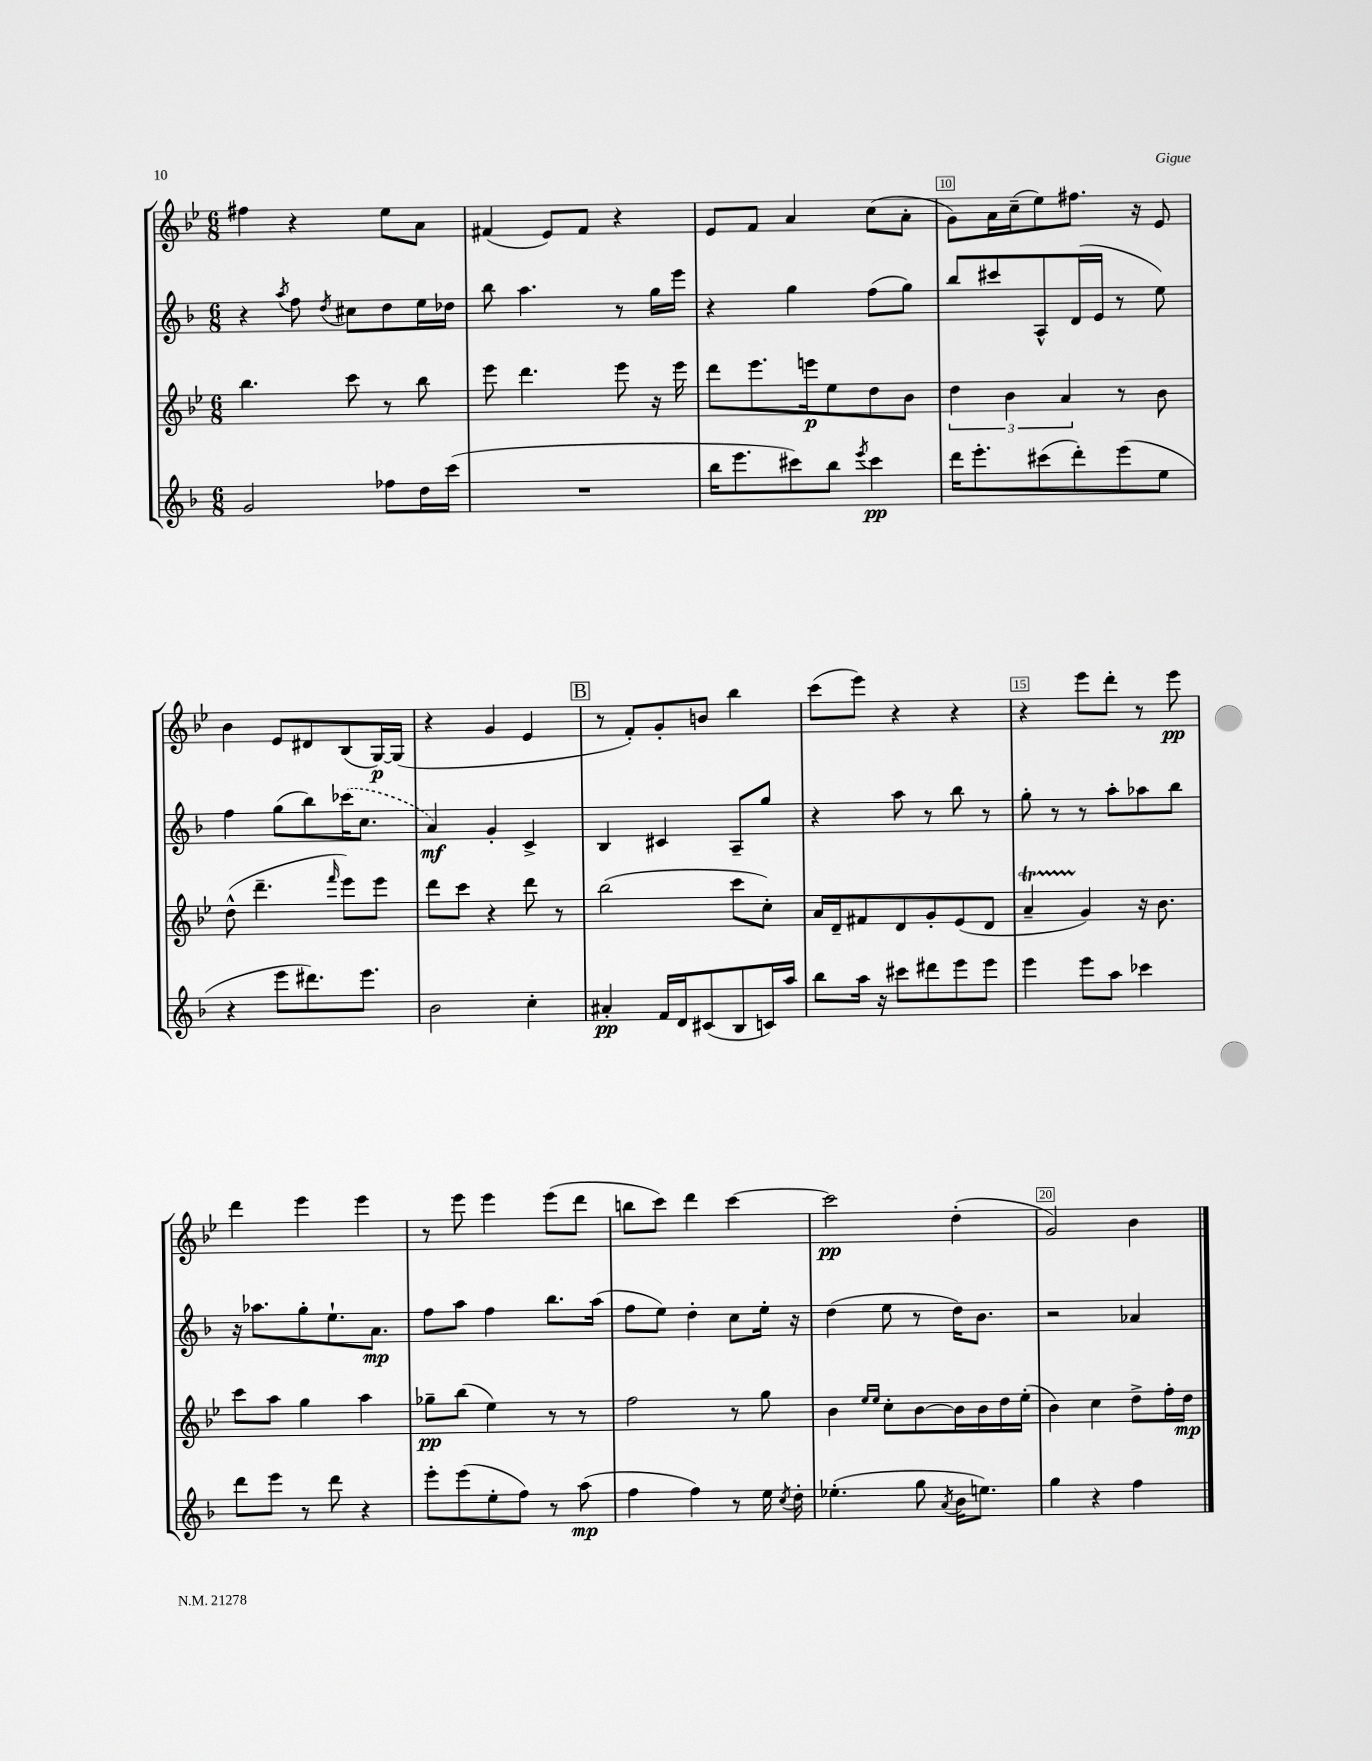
<<
\new StaffGroup <<
\new Staff = "s0" {
    \clef treble \key bes \major \numericTimeSignature \time 6/8
    \autoBeamOff fis''4 r4 ees''8[ a'8] |
    fis'4( ees'8[) fis'8] r4 |
    ees'8[ f'8] a'4 c''8[( a'8]-. |
    g'8[) a'16 c''16--( ees''8) fis''8.] r16 ees'8 |
    bes'4 ees'8[ dis'8 bes8( g16~\p) g16]( |
    r4 g'4 ees'4 |
    \mark \markup { \box "B" } r8 f'8[-.) g'8-. b'8] bes''4 |
    c'''8[( ees'''8]) r4 r4 |
    r4 ees'''8[ d'''8]-. r8 ees'''8\pp |
    d'''4 ees'''4 ees'''4 |
    r8 ees'''8 ees'''4 ees'''8[( d'''8] |
    b''8[ c'''8]) d'''4 c'''4~ |
    c'''2\pp d''4-.( |
    g'2) bes'4 \bar "|." |
}
\new Staff = "s1" {
    \clef treble \key f \major \numericTimeSignature \time 6/8
    \autoBeamOff r4 \acciaccatura { a''8 } f''8 \acciaccatura { d''8 } cis''8[ d''8 e''16 des''16] |
    bes''8 a''4. r8 g''16[ e'''16] |
    r4 g''4 f''8[( g''8]) |
    bes''8[ cis'''8 a8-^ d'16( e'16] r8 e''8) |
    f''4 g''8[( bes''8) \once \slurDashed ces'''16( c''8.] |
    a'4\mf) g'4-. c'4-> |
    \mark \markup { \box "B" } bes4 cis'4 a8[-- g''8] |
    r4 a''8 r8 bes''8 r8 |
    g''8-. r8 r8 a''8[-. aes''8 bes''8] |
    r16 aes''8.[ g''8-. e''8.-! a'8.]\mp |
    f''8[ a''8] f''4 bes''8.[ a''16]( |
    f''8[ e''8]) d''4-. c''8[ e''16]-. r16 |
    d''4( e''8 r8 d''16[) bes'8.] |
    r2 aes'4 \bar "|." |
}
\new Staff = "s2" {
    \clef treble \key bes \major \numericTimeSignature \time 6/8
    \autoBeamOff bes''4. c'''8 r8 bes''8 |
    ees'''8 d'''4. ees'''8 r16 ees'''16 |
    d'''8[ ees'''8. e'''16\p ees''8 d''8 bes'8] |
    \tuplet 3/2 { d''4 bes'4 a'4 } r8 bes'8 |
    d''8-^( d'''4.-- \grace { f'''16 } ees'''8[) ees'''8] |
    d'''8[ c'''8] r4 d'''8 r8 |
    \mark \markup { \box "B" } bes''2( c'''8[ c''8]-.) |
    a'16[ d'16-- fis'8 d'8 g'8-. ees'8( d'8] |
    a'4--\startTrillSpan g'4\stopTrillSpan) r16 bes'8. |
    c'''8[ a''8] g''4 a''4 |
    ges''8[--\pp bes''8]( ees''4) r8 r8 |
    f''2 r8 g''8 |
    bes'4 \grace { ees''16[ ees''16] } c''8[-. bes'8~ bes'16 bes'16 d''16 ees''16]-.( |
    bes'4) c''4 d''8[-> f''16-. d''16]\mp \bar "|." |
}
\new Staff = "s3" {
    \clef treble \key f \major \numericTimeSignature \time 6/8
    \autoBeamOff g'2 fes''8[ d''16 c'''16]( |
    R2. |
    bes''16[ e'''8. cis'''8) bes''8] \acciaccatura { e'''8 } cis'''4\pp |
    d'''16[ e'''8.-. cis'''8( d'''8-.) e'''8( e''8] |
    r4 e'''8[ dis'''8.) e'''8.] |
    bes'2 c''4-. |
    \mark \markup { \box "B" } ais'4-.\pp f'16[ d'16 cis'8( bes8 c'16) a''16] |
    bes''8[ a''16] r16 cis'''8[ dis'''8 e'''8 e'''8] |
    e'''4 e'''8[ a''8] ces'''4 |
    d'''8[ e'''8] r8 d'''8 r4 |
    e'''8[-. e'''8( e''8-. f''8]) r8 a''8\mp( |
    f''4 f''4) r8 e''16 \acciaccatura { c''8 } d''16-. |
    ees''4.-.( g''8 \acciaccatura { a'8 } bes'16[ e''8.]) |
    g''4 r4 f''4 \bar "|." |
}
>>
>>
\layout { \context { \Score currentBarNumber = #7 \override BarNumber.break-visibility = ##(#f #t #t) barNumberVisibility = #(every-nth-bar-number-visible 5) \override BarNumber.stencil = #(make-stencil-boxer 0.1 0.3 ly:text-interface::print) } }
